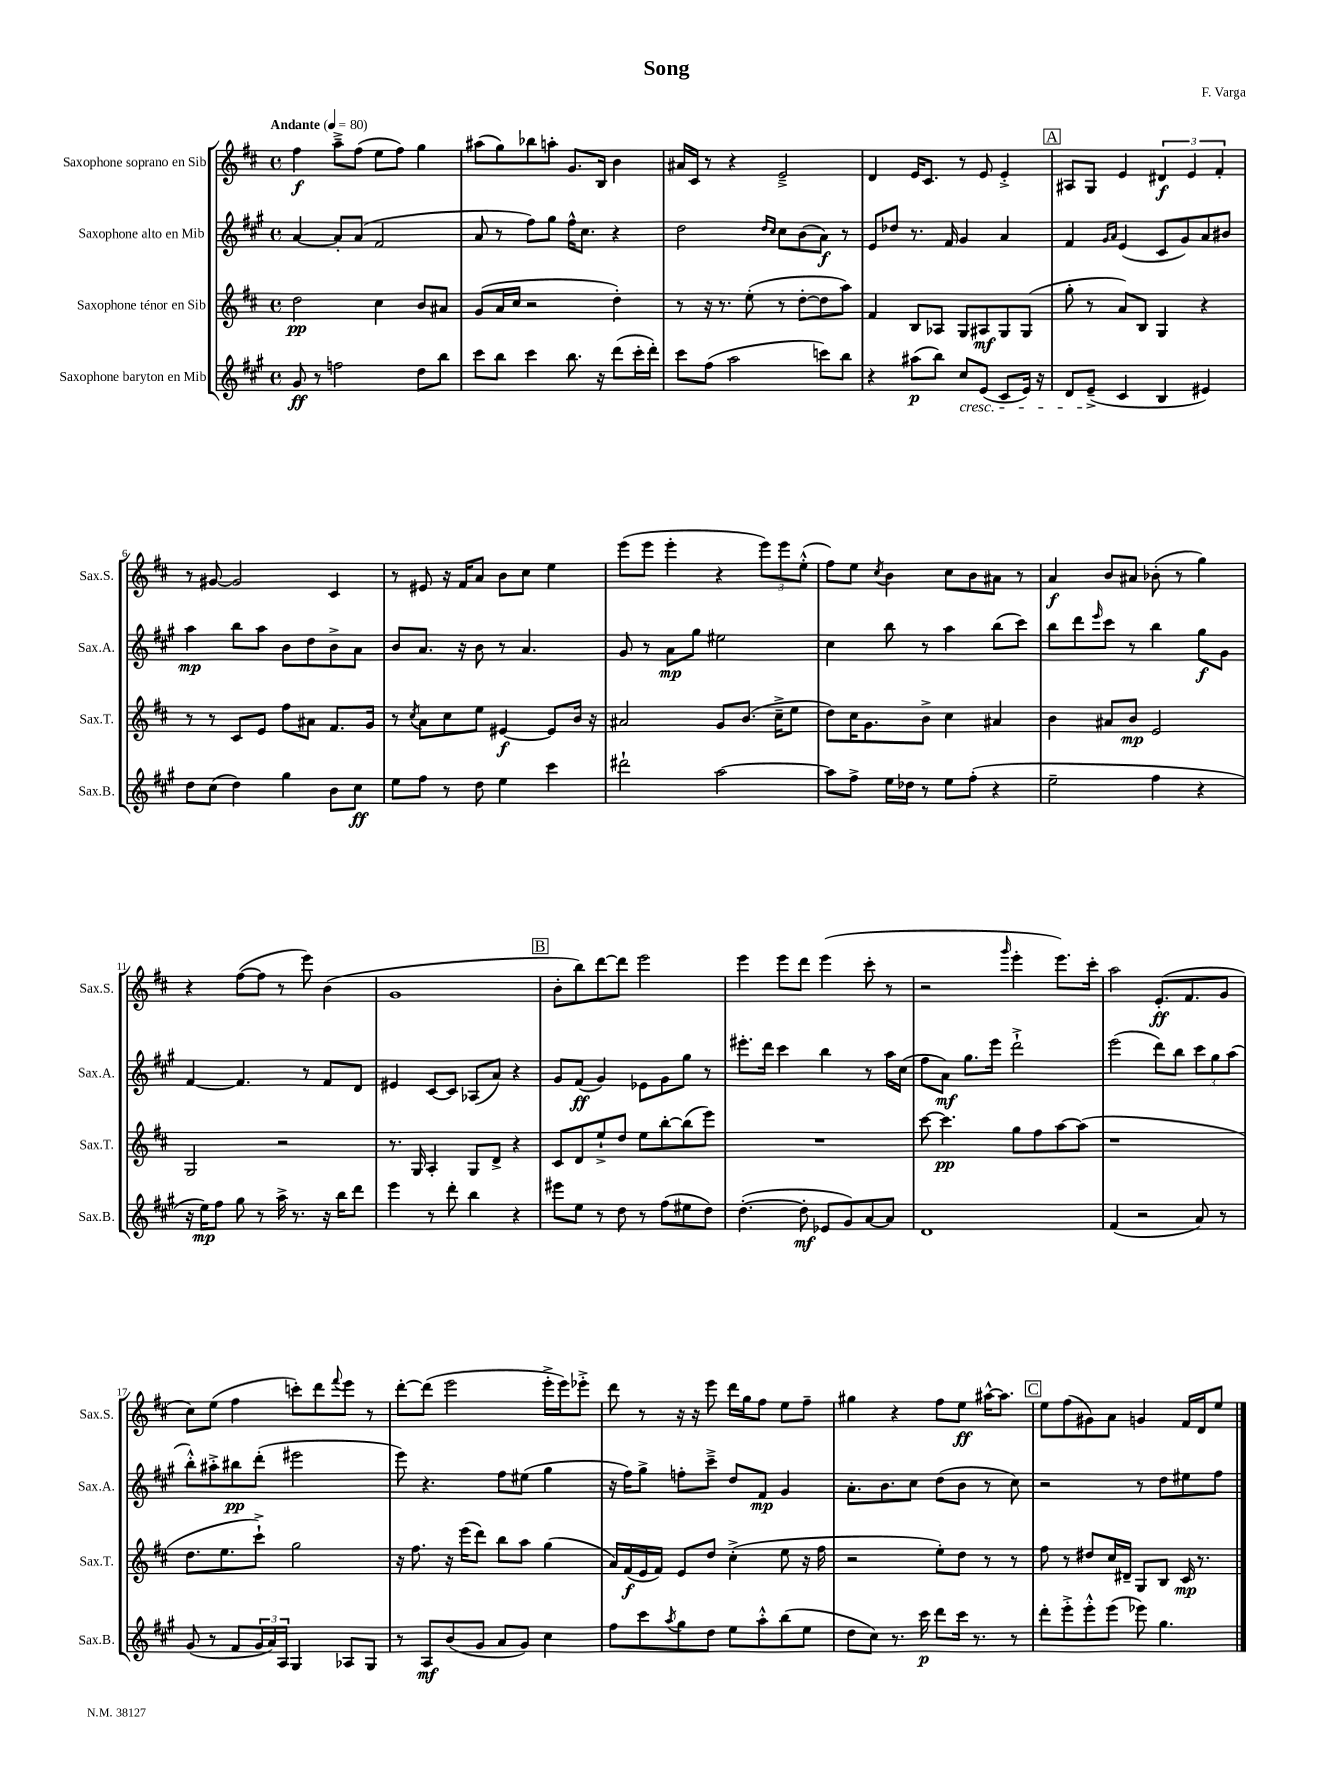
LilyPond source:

\header { title = "Song" composer = "F. Varga" }
<<
\new StaffGroup <<
\new Staff = "s0" \with { instrumentName = "Saxophone soprano en Sib" shortInstrumentName = "Sax.S." } {
    \clef treble \key d \major \defaultTimeSignature \time 4/4 \tempo "Andante" 4 = 80
    fis''4\f a''8---> fis''8( e''8 fis''8) g''4 |
    ais''8( g''8) bes''8 a''8-. g'8. b16 b'4 |
    ais'16 cis'16 r8 r4 e'2---> |
    d'4 e'16 cis'8. r8 e'8 e'4-.-> |
    \mark \markup { \box "A" } ais8 g8 e'4 \tuplet 3/2 { dis'4\f e'4 fis'4-. } |
    r8 gis'8~ gis'2 cis'4 |
    r8 eis'8 r16 fis'16 a'8 b'8 cis''8 e''4 |
    e'''8( e'''8 e'''4-. r4 \tuplet 3/2 { e'''8) e'''8 e''8-.-^( } |
    fis''8) e''8 \acciaccatura { cis''8 } b'4 cis''8 b'8 ais'8 r8 |
    a'4\f b'8 ais'8 bes'8-.( r8 g''4) |
    r4 fis''8~( fis''8 r8 e'''8) b'4( |
    g'1 |
    \mark \markup { \box "B" } b'8-. b''8) d'''8~ d'''8 e'''2 |
    e'''4 e'''8 d'''8 e'''4( cis'''8-. r8 |
    r2 \grace { g'''16 } e'''4-. e'''8.) cis'''16-. |
    a''2 e'8.-.\ff( fis'8. g'8 |
    cis''8) e''8( fis''4 c'''8-.) d'''8 \appoggiatura { fis'''8 } e'''8 r8 |
    d'''8~-. d'''8( e'''2 e'''16-.-> e'''16) ees'''8-.-> |
    d'''8 r8 r16 r16 e'''8 d'''16 g''16 fis''8 e''8 fis''8-- |
    gis''4 r4 fis''8 e''8\ff ais''16~-^ ais''8. |
    \mark \markup { \box "C" } e''8 fis''8( gis'8) a'8 g'4 fis'16 d'16 e''8 \bar "|." |
}
\new Staff = "s1" \with { instrumentName = "Saxophone alto en Mib" shortInstrumentName = "Sax.A." } {
    \clef treble \key a \major \defaultTimeSignature \time 4/4
    a'4~ a'8-. a'8( fis'2 |
    a'8 r8 fis''8) gis''8 fis''16-^ cis''8. r4 |
    d''2 \grace { d''16 cis''16 } cis''8 b'8( a'8\f) r8 |
    e'8 des''8 r8. fis'16 gis'4 a'4 |
    \mark \markup { \box "A" } fis'4 \grace { gis'16 a'16 } e'4( cis'8 gis'8) a'8 bis'8 |
    a''4\mp b''8 a''8 b'8 d''8 b'8-> a'8 |
    b'8 a'8. r16 b'8 r8 a'4. |
    gis'8 r8 a'8\mp gis''8 eis''2 |
    cis''4 b''8 r8 a''4 b''8( cis'''8) |
    b''8 d'''8 \grace { e'''16 } cis'''8 r8 b''4 gis''8\f gis'8 |
    fis'4~ fis'4. r8 fis'8 d'8 |
    eis'4 cis'8~ cis'8 aes8( a'8) r4 |
    \mark \markup { \box "B" } gis'8 fis'8\ff( gis'4) ees'8 gis'8 gis''8 r8 |
    eis'''8.-. d'''16 cis'''4 b''4 r8 a''16 cis''16( |
    fis''8 a'8\mf) gis''8. e'''16 d'''2-!-> |
    e'''2( d'''8) b''8 \tuplet 3/2 { cis'''8 gis''8 a''8( } |
    b''8-.-^) ais''8-.-> bis''8\pp d'''8-.( eis'''2 |
    e'''8) r4. fis''8 eis''8( gis''4 |
    r16 fis''16) gis''8-> f''8-. cis'''8---> d''8 fis'8\mp gis'4 |
    a'8.-. b'8. cis''8 d''8( b'8 r8 cis''8) |
    \mark \markup { \box "C" } r2 r8 d''8 eis''8 fis''8 \bar "|." |
}
\new Staff = "s2" \with { instrumentName = "Saxophone ténor en Sib" shortInstrumentName = "Sax.T." } {
    \clef treble \key d \major \defaultTimeSignature \time 4/4
    d''2\pp cis''4 b'8 ais'8 |
    g'8( a'16 cis''16 r2 d''4-.) |
    r8 r16 r8. e''8-.( r8 d''8~-. d''8 a''8) |
    fis'4 b8 aes8 g8 ais8\mf g8 g8( |
    \mark \markup { \box "A" } g''8-. r8 a'8) b8 g4 r4 |
    r8 r8 cis'8 e'8 fis''8 ais'8 fis'8. g'16 |
    r8 \acciaccatura { cis''8 } a'8 cis''8 e''8 eis'4~\f eis'8 b'16 r16 |
    ais'2 g'8 b'8.( cis''16---> e''8 |
    d''8) cis''16 g'8. b'8-> cis''4 ais'4 |
    b'4 ais'8 b'8\mp e'2 |
    g2 r2 |
    r8. g16 a4-. g8 d'8-> r4 |
    \mark \markup { \box "B" } cis'8 d'8 e''8-!-> d''8 e''8 b''8~-. b''8( e'''8) |
    R1 |
    cis'''8~ cis'''4.\pp g''8 fis''8 a''8~ a''8( |
    r1 |
    d''8. e''8. cis'''8-!->) g''2 |
    r16 fis''8. r16 e'''16( d'''8) b''8 a''8 g''4( |
    a'16) fis'16\f( e'16 fis'16) e'8 d''8 cis''4-.->( e''8 r16 fis''16 |
    r2 e''8-.) d''8 r8 r8 |
    \mark \markup { \box "C" } fis''8 r8 dis''8 cis''16 dis'16-- g8 b8 cis'16\mp r8. \bar "|." |
}
\new Staff = "s3" \with { instrumentName = "Saxophone baryton en Mib" shortInstrumentName = "Sax.B." } {
    \clef treble \key a \major \defaultTimeSignature \time 4/4
    gis'8\ff r8 f''2 d''8 b''8 |
    cis'''8 b''8 cis'''4 b''8. r16 d'''8( cis'''16-. d'''16-.) |
    cis'''8 fis''8( a''2 c'''8) b''8 |
    r4 ais''8\p( b''8) cis''8\cresc e'8( cis'8 e'16) r16 |
    \mark \markup { \box "A" } d'8 e'8--->\!( cis'4 b4 eis'4) |
    d''8 cis''8( d''4) gis''4 b'8 cis''8\ff |
    e''8 fis''8 r8 d''8 e''4 cis'''4 |
    dis'''2-! a''2~ |
    a''8 fis''8-> e''16 des''16 r8 e''8 fis''8-.( r4 |
    e''2-- fis''4 r4 |
    r16 e''16\mp) fis''8 gis''8 r8 a''16-> r8. r16 b''16 d'''8 |
    e'''4 r8 d'''8-. b''4 r4 |
    \mark \markup { \box "B" } eis'''8 e''8 r8 d''8 r8 fis''8( eis''8 d''8) |
    d''4.~-.( d''8-.\mf ees'8 gis'8) a'8~ a'8 |
    d'1 |
    fis'4( r2 a'8) r8 |
    gis'8( r8 fis'8 \tuplet 3/2 { gis'16 a'16) a16 } gis4 aes8 gis8 |
    r8 a8\mf b'8( gis'8 a'8 gis'8) cis''4 |
    fis''8 cis'''8 \acciaccatura { a''8 } gis''8 d''8 e''8 a''8-.-^ b''8( e''8 |
    d''8 cis''8) r8. cis'''16\p d'''8 cis'''16 r8. r8 |
    \mark \markup { \box "C" } d'''8-. e'''8-.-> e'''8-.-^ e'''8( ees'''8) gis''4. \bar "|." |
}
>>
>>
